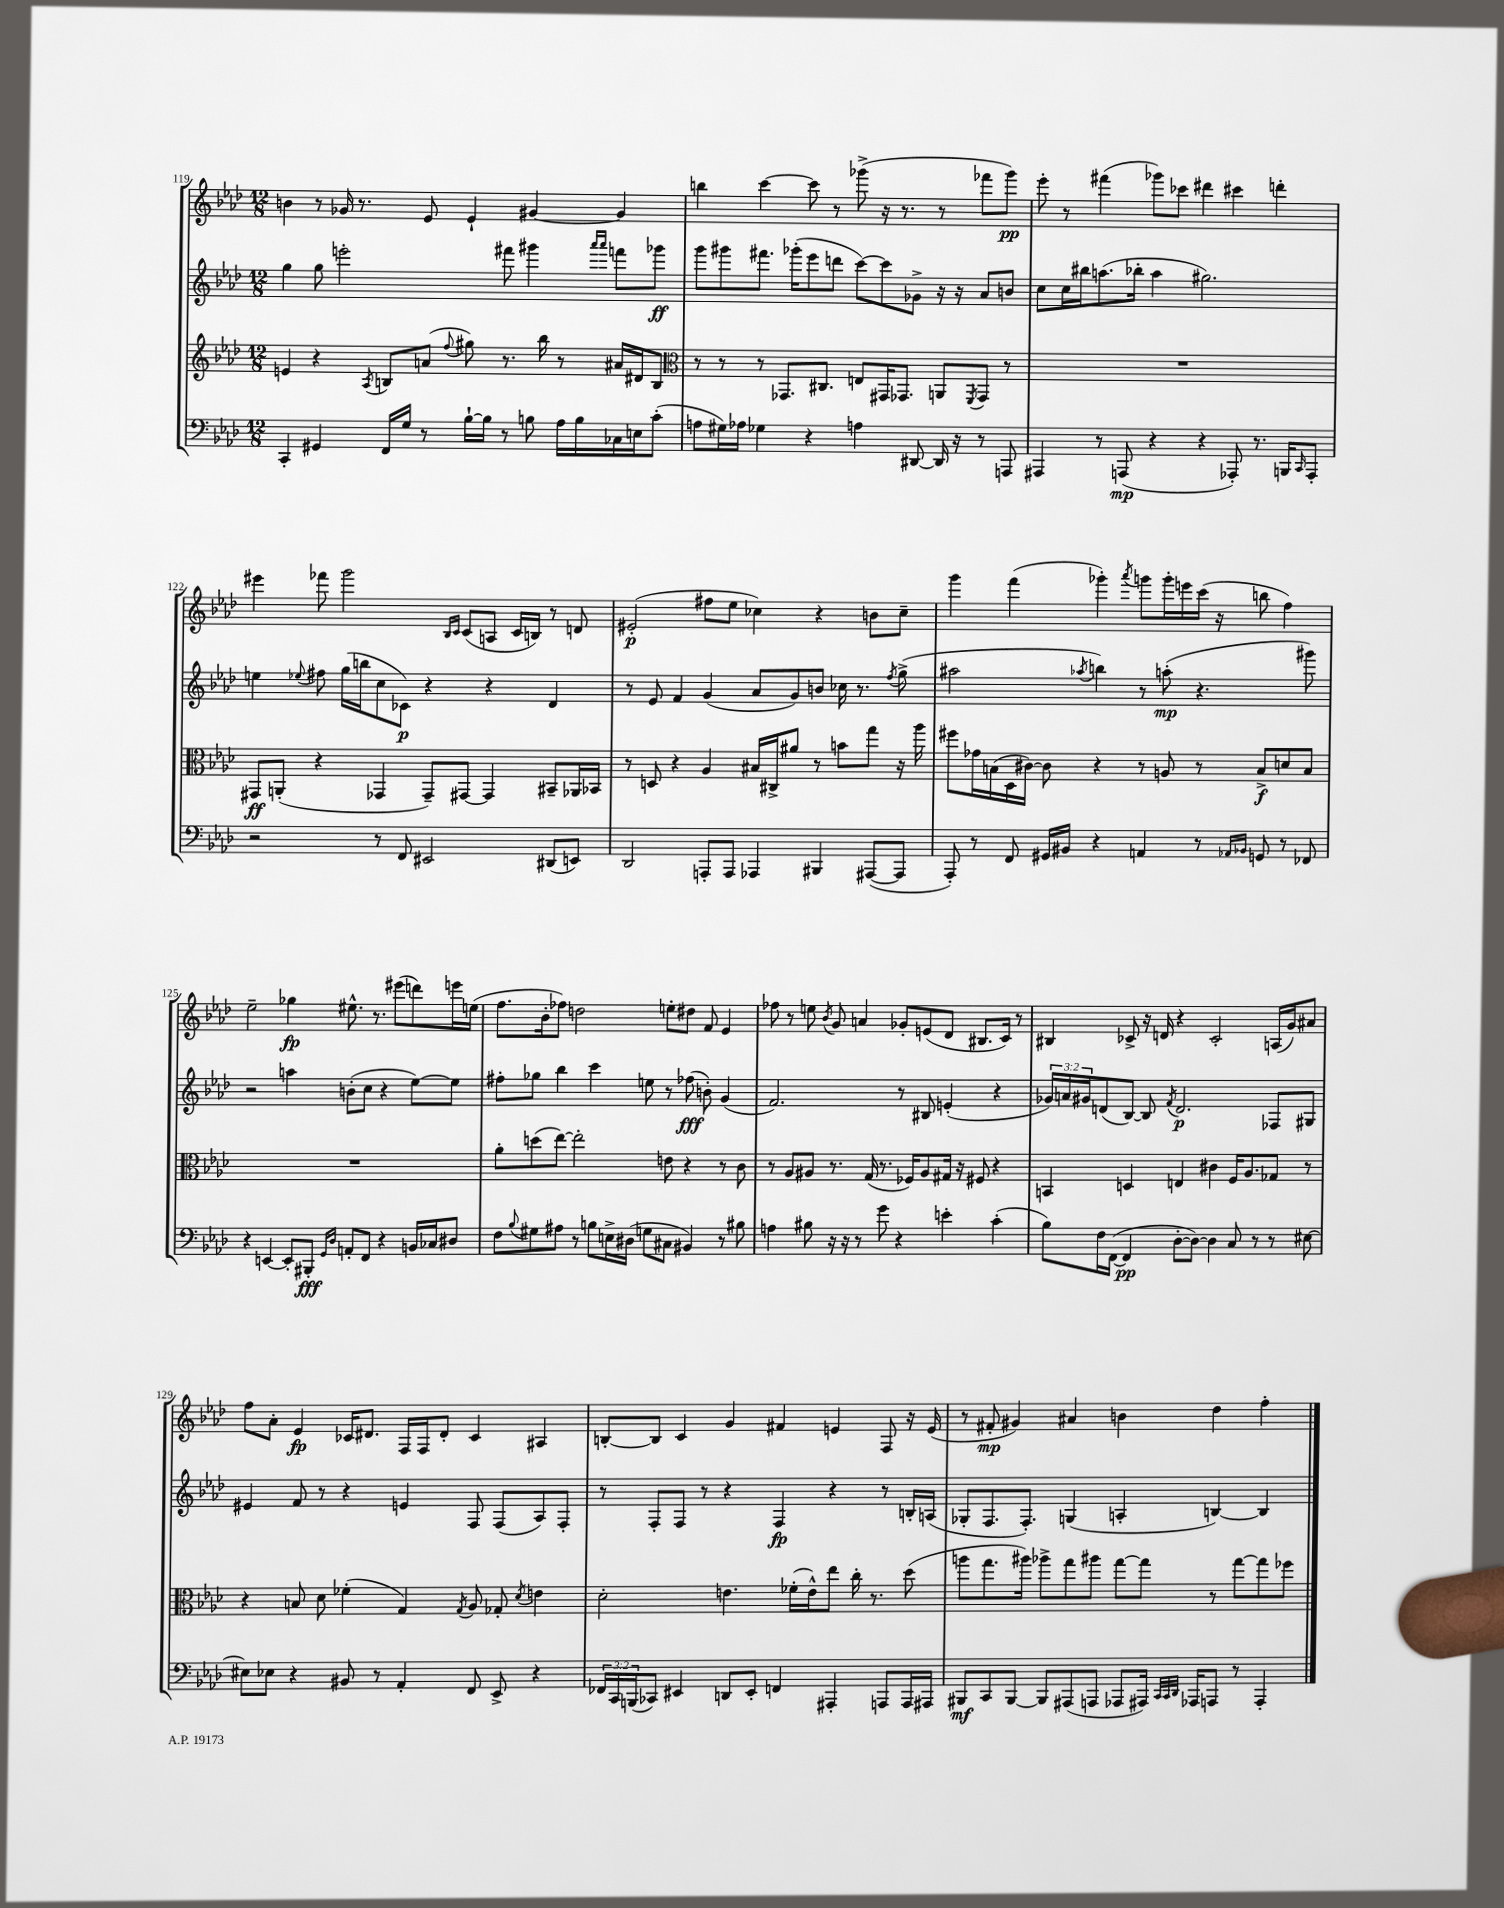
<<
\new StaffGroup <<
\new Staff = "s0" {
    \clef treble \key aes \major \numericTimeSignature \time 12/8
    b'4 r8 ges'16 r8. ees'8 ees'4-! gis'4~ gis'4 |
    b''4 c'''4~ c'''8 r8 ges'''8->( r16 r8. r8 fes'''8 ges'''8\pp) |
    ees'''8-. r8 fis'''4( ges'''8) ces'''8 dis'''4 cis'''4 d'''4-. |
    eis'''4 fes'''8 g'''2 \grace { bes16 c'16 } c'8( a8 c'16 b16) r8 d'8 |
    eis'2-.\p( fis''8 ees''8 ces''4) r4 b'8 ces''8-- |
    g'''4 f'''4( ges'''4-.) \acciaccatura { aes'''8 } g'''8 g'''16-. e'''16 c'''16( r16 b''8 f''4) |
    ees''2-- ges''4\fp eis''8.-^ r8. eis'''8( d'''8) e'''16 e''16( |
    f''8. bes'16-. fes''8) d''2 e''8-. dis''8 f'8 ees'4 |
    fes''8 r8 e''8 \acciaccatura { bes'8 } g'8 a'4 ges'8-. e'8( des'8 bis8. c'16) r8 |
    bis4 ces'8-> r16 d'16 r4 ces'2-. a16( g'16) ais'8 |
    f''8 aes'8-. ees'4\fp ces'16 dis'8. f16 f16 dis'8-. ces'4 ais4 |
    b8~-. b8 c'4 g'4 fis'4 e'4 f8 r16 e'16( |
    r8 fis'8-.\mp gis'4) ais'4 b'4 des''4 f''4-. \bar "|." |
}
\new Staff = "s1" {
    \clef treble \key aes \major \numericTimeSignature \time 12/8 \override Staff.TupletNumber.text = #tuplet-number::calc-fraction-text
    g''4 g''8 e'''2-. fis'''8 gis'''4 \grace { aes'''16 aes'''16 } f'''8 ges'''8\ff |
    g'''8 gis'''8 fis'''8. ges'''16-.( ees'''8 d'''8 c'''8~) c'''8 ges'8-> r16 r16 aes'8 b'8 |
    c''8 c''16 bis''16 a''8.( bes''16-. a''4 gis''2.) |
    e''4 \appoggiatura { ees''8 } fis''8 g''16( b''16 c''8 ces'8\p) r4 r4 des'4 |
    r8 ees'8 f'4 g'4( aes'8 g'8) b'8 ces''16 r8. \acciaccatura { f''8 } g''8->( |
    ais''2 \acciaccatura { aes''8 } b''4) r8 a''8-.\mp( r4. gis'''8) |
    r2 a''4 b'8-.( c''8 r4 ees''8~) ees''8 |
    fis''8-. ges''8 bes''4 c'''4 e''8 r8 fes''8\fff( b'8-.) g'4( |
    f'2.) r8 bis8 e'4-.( r4 |
    \tuplet 3/2 { ges'16) a'16 gis'16 } d'8( bes8~) bes8 \acciaccatura { f'8 } d'2.\p fes8 gis8 |
    eis'4 f'8 r8 r4 e'4 f8 f8( aes8) f8-. |
    r8 f8-. f8 r8 r4 f4\fp r4 r8 b16-. a16( |
    ges8-. f8. f8.-.) g4( a4-. b4~) b4 \bar "|." |
}
\new Staff = "s2" {
    \clef treble \key aes \major \numericTimeSignature \time 12/8
    e'4 r4 \acciaccatura { aes8 } b8 a'8( \appoggiatura { f''8 } gis''8) r8. bes''16 r8 ais'16 dis'16 b8 |
    \clef alto r8 r8 r8 ges,8. cis8. e8 gis,16 ges,8. a,8 \acciaccatura { f,8 } ges,8 r8 |
    R1. |
    gis,8\ff a,8-.( r4 ges,4 ges,8--) gis,8~ gis,4 bis,8-- aes,16 bes,16 |
    r8 d8 r4 aes4 bis16 cis16-> ais'8 r8 b'8 g''8 r16 aes''16 |
    fis''8 ges'16 b16( des16 cis'16~) cis'8 r4 r8 a8 r8 b8->\f d'8 b8 |
    R1. |
    aes'8-. d''8( ees''8~) ees''2-. e'8 r4 r8 c'8 |
    r8 aes8 ais8 r8. g16( r8. fes16) ais8 gis16 r16 fis8 r4 |
    b,4 d4 e4 cis'4 f16 aes8. ges8 r8 |
    r4 b8 des'8 fes'4-.( g4) \acciaccatura { g8 } aes8 ges8-. \acciaccatura { des'8 } e'4 |
    des'2-. e'4. fes'16-.( e'16-^) ees''8 c''16-. r8. des''8( |
    a''8 g''8. ais''16) aes''8-> g''8 ais''8 g''8~ g''8 r8 g''8~ g''8 fes''8 \bar "|." |
}
\new Staff = "s3" {
    \clef bass \key aes \major \numericTimeSignature \time 12/8 \override Staff.TupletNumber.text = #tuplet-number::calc-fraction-text
    c,4-. gis,4 f,16 g16 r8 bes16~-! bes16 r8 b8 aes16 b16 ces16 e16 c'8-.( |
    a8 gis16) aes16 ges4 r4 a4 dis,8~ dis,16 r16 r8 a,,8 |
    ais,,4 r8 a,,8\mp( r4 r4 aes,,8-.) r8. b,,16 \grace { c,16 } aes,,8-. |
    r2 r8 f,8 eis,2 dis,8( e,8) |
    des,2 a,,8-. a,,8 aes,,4 bis,,4 ais,,8~( ais,,8 |
    aes,,8-.) r8 f,8 gis,16 bis,16 r4 a,4 r8 \grace { aes,16 bes,16 } g,8 r8 fes,8 |
    r4 e,4~ e,8-. bis,,8-.\fff \grace { g,16 des16 } a,8-. f,8 r4 b,16 ces16 dis8 |
    f8 \appoggiatura { bes8 } gis8 ais8 r8 b8 e16-> dis16( g8 cis8 bis,4) r8 bis8 |
    a4 bis8 r16 r16 r8 g'8 r4 e'4-. c'4-.( |
    bes8) f16 f,16~( f,4\pp des8~-. des8~) des4 c8 r8 r8 eis8~ |
    eis8 ees8 r4 bis,8 r8 aes,4-. f,8 ees,8-> r4 |
    \tuplet 3/2 { fes,16 c,16 b,,16( } ces,8) eis,4 d,8 eis,8-. f,4 ais,,4-. a,,8 a,,16 ais,,16 |
    bis,,8\mf c,8 bis,,8~ bis,,8 ais,,8( a,,8 aes,,8 ais,,16) \grace { c,32 c,32 des,32 } aes,,16 a,,8 r8 a,,4-. \bar "|." |
}
>>
>>
\layout { \context { \Score currentBarNumber = #119 } }
